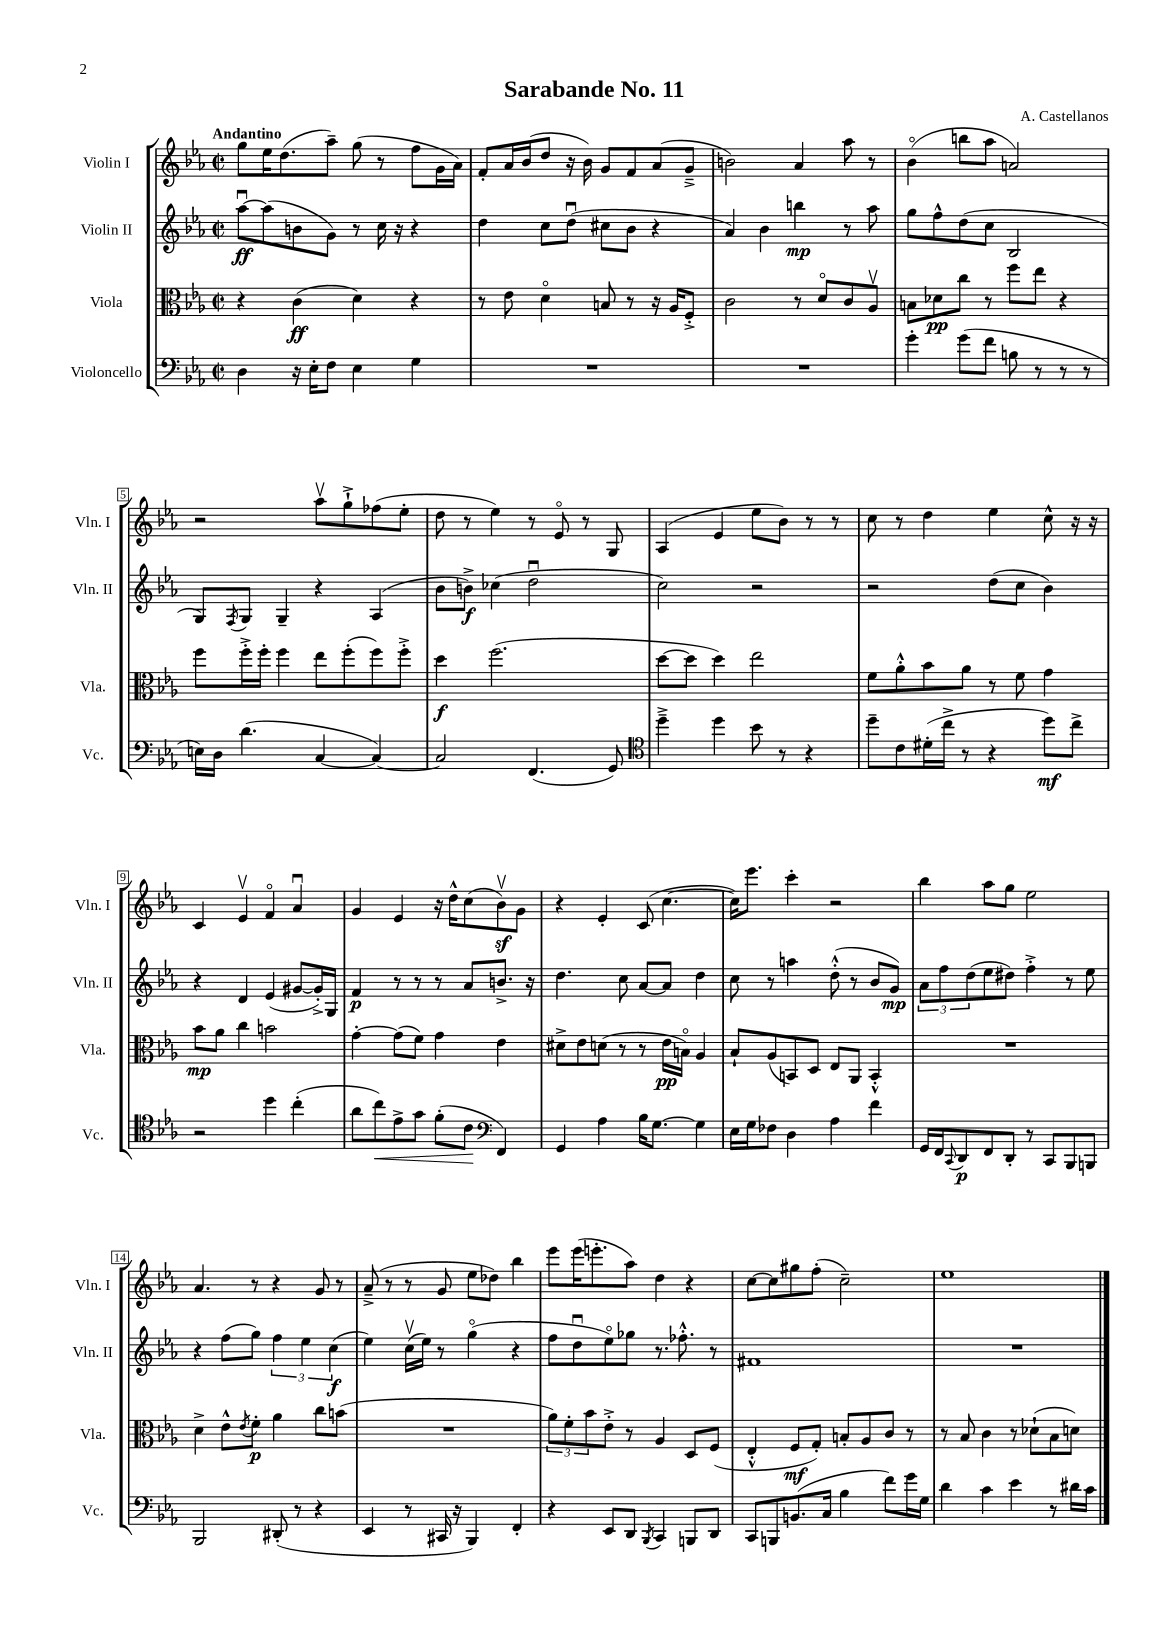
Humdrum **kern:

**kern	**kern	**kern	**kern
*staff4	*staff3	*staff2	*staff1
*clefF4	*clefC3	*clefG2	*clefG2
*k[b-e-a-]	*k[b-e-a-]	*k[b-e-a-]	*k[b-e-a-]
*M2/2	*M2/2	*M2/2	*M2/2
*met(c|)	*met(c|)	*met(c|)	*met(c|)
4D	4r	[8aa-u	8gg
.	.	(8aa-]	16ee-
.	.	.	(8.dd
16r	(4c	8b	.
16E-'	.	.	.
8F	.	8g)	8aa-~)
4E-	4d)	8r	(8gg
.	.	16cc	8r
.	.	16r	.
4G	4r	4r	8ff
.	.	.	16g
.	.	.	16a-)
=	=	=	=
1r	8r	4dd	8f'
.	8e-	.	16a-
.	.	.	(16b-
.	4do	8cc	8dd
.	.	(8ddu	16r
.	.	.	16b-)
.	8B	8cc#	8g
.	8r	8b-	8f
.	16r	4r	(8a-
.	16A-	.	.
.	8F'^	.	8g~^
=	=	=	=
1r	2c	4a-)	2b)
.	.	4b-	.
.	8r	4bb	4a-
.	8do	.	.
.	8c	8r	8aa-
.	8A-v	8aa-	8r
=	=	=	=
4g'	8B	8gg	(4b-o
.	8d-	8ff^^	.
(8g	8cc	(8dd	8bb
8f	8r	8cc	8aa-
8B	8ff	2B-	2a)
8r	8ee-	.	.
8r	4r	.	.
8r	.	.	.
=	=	=	=
16E)	8ff	8G)	2r
16D	.	.	.
.	.	8qF	.
(4.d	16ff'^	8G	.
.	16ff'	.	.
.	4ff	4G~	.
[4C	8ee-	4r	8aa-v
.	(8ff'	.	8gg`^
4C_)	8ff)	(4A-	(8ff-
.	8ff'^	.	8ee-'
=	=	=	=
2C]	4dd	8b-	8dd
.	.	8b^)	8r
.	(2.ff	(4cc-	4ee-)
(4.FF	.	2ddu	8r
.	.	.	8e-o
.	.	.	8r
8GG)	.	.	8G
=	=	=	=
*clefC4	*	*	*
4dd~^	[8dd	2cc)	(4A-
.	8dd]	.	.
4dd	4dd)	.	4e-
8b-	2ee-	2r	8ee-
8r	.	.	8b-)
4r	.	.	8r
.	.	.	8r
=	=	=	=
8dd~	8f	2r	8cc
8c	8a-'^^	.	8r
(16d#'	8b-	.	4dd
16cc^	.	.	.
8r	8a-	.	.
4r	8r	(8dd	4ee-
.	8f	8cc	.
8dd)	4g	4b-)	8cc^^
8cc^	.	.	16r
.	.	.	16r
=	=	=	=
2r	8b-	4r	4c
.	8a-	.	.
.	4cc	4d	4e-v
4dd	2b	(4e-	4fo
(4cc'	.	[8g#	4a-u
.	.	16g#'^])	.
.	.	16G	.
=	=	=	=
8a-	[4g'	4f	4g
8cc)	.	.	.
8e-^	(8g]	8r	4e-
8g	8f)	8r	.
(8f'	4g	8r	16r
.	.	.	16dd^^
8c	.	8a-	(8cc
*clefF4	*	*	*
4FF)	4e-	8.b^	8b-v)
.	.	.	8g
.	.	16r	.
=	=	=	=
4GG	8d#^	4.dd	4r
.	8e-	.	.
4A-	(8d	.	4e-'
.	8r	8cc	.
16B-	8r	[8a-	(8c
[8.G	.	.	.
.	16e-	8a-]	[4.cc
.	16Bo)	.	.
4G]	4A-	4dd	.
=	=	=	=
16E-	8B-`	8cc	16cc])
16G	.	.	8.eee-
8F-	(8A-	8r	.
4D	8BB)	4aa	4ccc'
.	8D	.	.
4A-	8E-	(8dd'^^	2r
.	8AA-	8r	.
4f	4BB'^^	8b-	.
.	.	8g)	.
=	=	=	=
16GG	1r	12a-	4bb-
16FF	.	.	.
.	.	12ff	.
8qqCC	.	.	.
8DD	.	.	.
.	.	(12dd	.
8FF	.	8ee-	8aa-
8DD'	.	8dd#)	8gg
8r	.	4ff'^	2ee-
8CC	.	.	.
8BBB-	.	8r	.
8BBB	.	8ee-	.
=	=	=	=
2BBB-	4d^	4r	4.a-
.	8e-^^	(8ff	.
.	8qe-	.	.
.	8f'	8gg)	8r
(8DD#'	4a-	6ff	4r
8r	.	.	.
.	.	6ee-	.
4r	8cc	.	8g
.	.	(6cc	.
.	(8b	.	8r
=	=	=	=
4EE-	1r	4ee-)	(8a-~^
.	.	.	8r
8r	.	(16ccv	8r
.	.	16ee-)	.
16CC#	.	8r	8g
16r	.	.	.
4BBB-)	.	(4ggo	8ee-
.	.	.	8dd-)
4FF'	.	4r	4bb-
=	=	=	=
4r	12a-)	8ff	8eee-
.	12f'	.	.
.	.	8ddu	(16eee-
.	12b-	.	.
.	.	.	8.eee'
8EE-	8e-'^	8ee-o)	.
8DD	8r	8gg-	8aa-)
8qBBB-	.	.	.
4CC	4A-	8.r	4dd
.	.	8.ff-'^^	.
8BBB	8D	.	4r
8DD	(8F	8r	.
=	=	=	=
8CC	4E-'^^	1f#	[8cc
8BBB	.	.	8cc]
(8.BB	8F	.	8gg#
.	8G')	.	(8ff'
16C	.	.	.
4B-	8B'	.	2cc~)
.	8A-	.	.
8f)	8c	.	.
16g	8r	.	.
16G	.	.	.
=	=	=	=
4d	8r	1r	1ee-
.	8B-	.	.
4c	4c	.	.
4e-	8r	.	.
.	(8d-`	.	.
8r	8B-	.	.
16d#	8d)	.	.
16c	.	.	.
==	==	==	==
*-	*-	*-	*-
